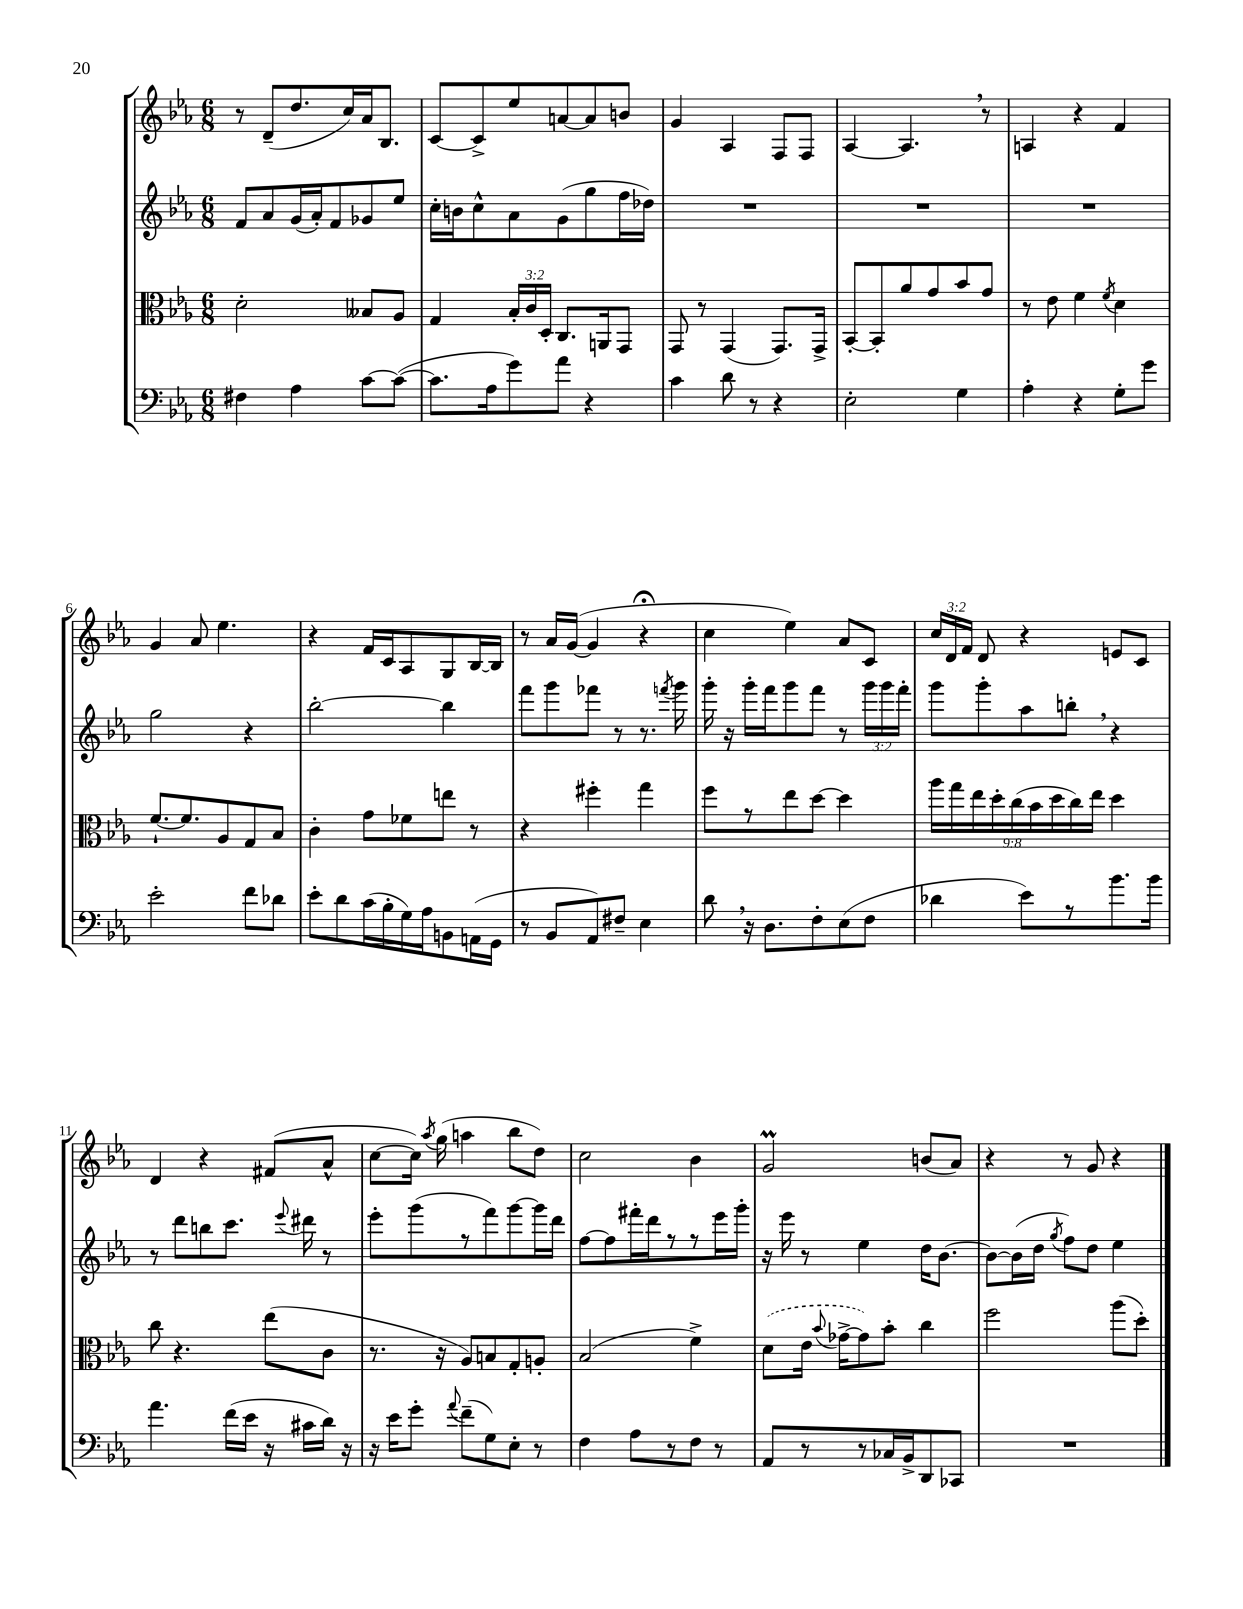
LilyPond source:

<<
\new StaffGroup <<
\new Staff = "s0" {
    \clef treble \key ees \major \numericTimeSignature \time 6/8 \override Staff.TupletNumber.text = #tuplet-number::calc-fraction-text
    \autoBeamOff r8 d'8[--( d''8. c''16) aes'16 bes8.] |
    c'8[~ c'8-> ees''8 a'8~ a'8 b'8] |
    g'4 aes4 f8[ f8] |
    aes4~ aes4. \breathe r8 |
    a4 r4 f'4 |
    g'4 aes'8 ees''4. |
    r4 f'16[ c'16 aes8 g8 bes16~ bes16] |
    r8 aes'16[ g'16]~( g'4 r4\fermata |
    c''4 ees''4) aes'8[ c'8] |
    \tuplet 3/2 { c''16[ d'16 f'16] } d'8 r4 e'8[ c'8] |
    d'4 r4 fis'8[( aes'8]-^ |
    c''8[~ c''16]) \acciaccatura { aes''8 } g''16( a''4 bes''8[ d''8]) |
    c''2 bes'4 |
    g'2\prall b'8[( aes'8]) |
    r4 r8 g'8 r4 \bar "|." |
}
\new Staff = "s1" {
    \clef treble \key ees \major \numericTimeSignature \time 6/8 \override Staff.TupletNumber.text = #tuplet-number::calc-fraction-text
    \autoBeamOff f'8[ aes'8 g'16( aes'16-.) f'8 ges'8 ees''8] |
    c''16[-. b'16 c''8-^ aes'8 g'8( g''8 f''16 des''16]) |
    R2. |
    R2. |
    R2. |
    g''2 r4 |
    bes''2~-. bes''4 |
    f'''8[ g'''8 fes'''8] r8 r8. \acciaccatura { f'''8 } g'''16 |
    g'''16-. r16 g'''16[-. f'''16 g'''8 f'''8] r8 \tuplet 3/2 { g'''16[ g'''16 f'''16]-. } |
    g'''8[ g'''8-. aes''8 b''8]-. \breathe r4 |
    r8 d'''8[ b''8 c'''8.] \appoggiatura { ees'''8 } dis'''16 r8 |
    ees'''8[-. g'''8( r8 f'''8) g'''8~ g'''16 d'''16] |
    f''8[~ f''8 fis'''16-. d'''16 r8 r8 ees'''16 g'''16]-. |
    r16 ees'''16 r8 ees''4 d''16[ bes'8.]~ |
    bes'8[~ bes'16( d''16] \acciaccatura { g''8 } f''8[) d''8] ees''4 \bar "|." |
}
\new Staff = "s2" {
    \clef alto \key ees \major \numericTimeSignature \time 6/8 \override Staff.TupletNumber.text = #tuplet-number::calc-fraction-text
    \autoBeamOff d'2-. beses8[ aes8] |
    g4 \tuplet 3/2 { bes16[-. c'16 d16]-. } c8.[ a,16 g,8] |
    g,8 r8 g,4( g,8.[) g,16]-> |
    bes,8[~-. bes,8-. aes'8 g'8 bes'8 g'8] |
    r8 ees'8 f'4 \acciaccatura { f'8 } d'4 |
    f'8.[~-! f'8. aes8 g8 bes8] |
    c'4-. g'8[ fes'8 e''8] r8 |
    r4 fis''4-. g''4 |
    f''8[ r8 ees''8 d''8]~ d''4 |
    \tuplet 9/8 { aes''16[ g''16 ees''16 d''16-. c''16( bes'16 d''16 c''16) ees''16] } d''4 |
    c''8 r4. ees''8[( c'8] |
    r8. r16 aes8[) b8 g8-. a8]-. |
    bes2( f'4->) |
    \once \slurDashed d'8[( ees'16] \appoggiatura { bes'8 } ges'16[~-> ges'8) bes'8]-. c''4 |
    f''2 aes''8[( d''8]-.) \bar "|." |
}
\new Staff = "s3" {
    \clef bass \key ees \major \numericTimeSignature \time 6/8
    \autoBeamOff fis4 aes4 c'8[~ c'8]~( |
    c'8.[ aes16 g'8) aes'8] r4 |
    c'4 d'8 r8 r4 |
    ees2-. g4 |
    aes4-. r4 g8[-. g'8] |
    ees'2-. f'8[ des'8] |
    ees'8[-. d'8 c'16( bes16-. g16) aes16 b,8 a,16( g,16] |
    r8 bes,8[ aes,8) fis8]-- ees4 |
    d'8 \breathe r16 d8.[ f8-. ees8( f8] |
    des'4 ees'8[) r8 bes'8. bes'16] |
    aes'4. f'16[( ees'16] r16 cis'16[ d'16]) r16 |
    r16 ees'16[ g'8]-. \appoggiatura { aes'8 } f'8[--( g8) ees8]-. r8 |
    f4 aes8[ r8 f8] r8 |
    aes,8[ r8 r8 ces16 bes,16-> d,8 ces,8] |
    R2. \bar "|." |
}
>>
>>
